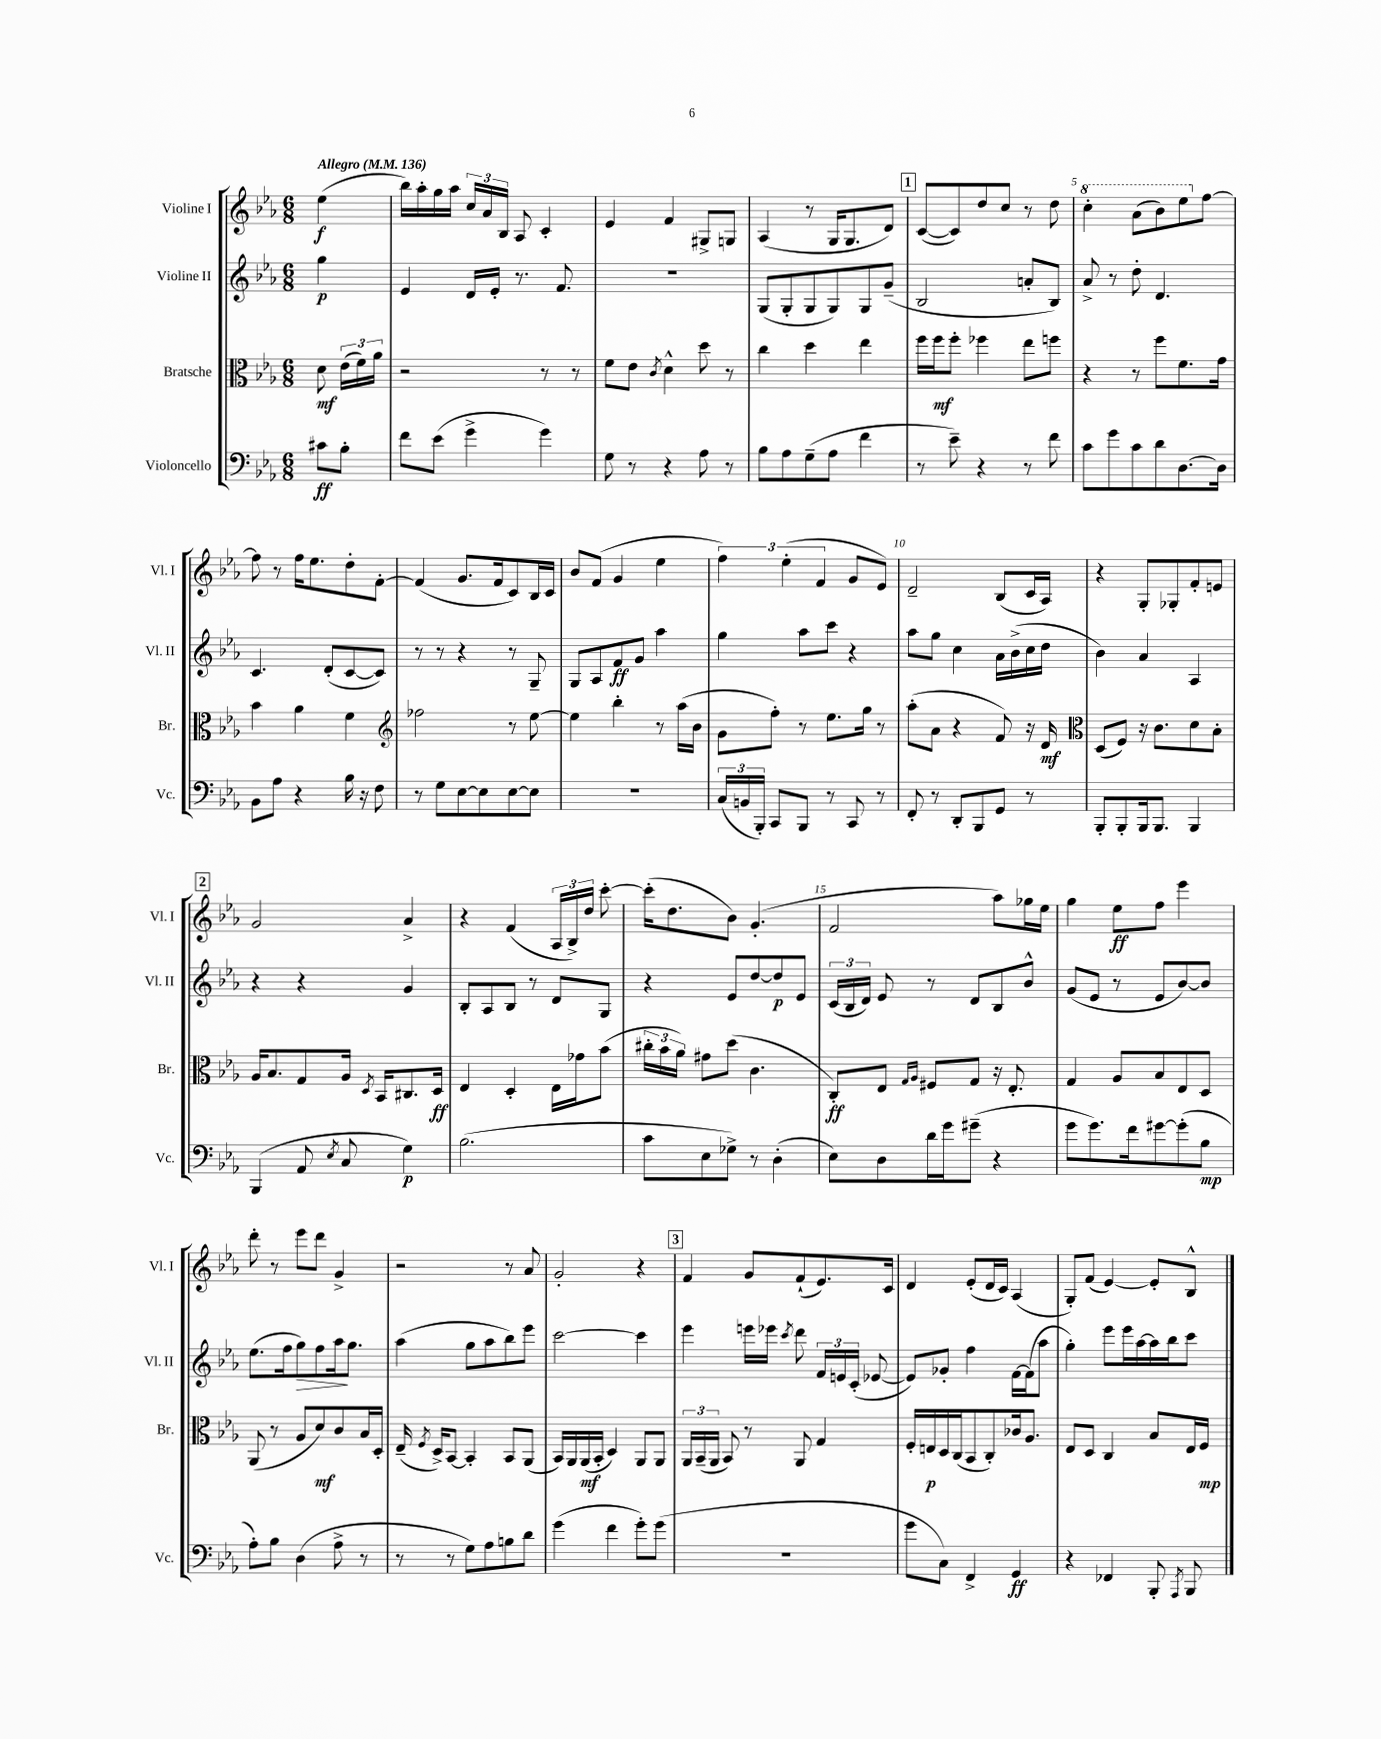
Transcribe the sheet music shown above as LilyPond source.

<<
\new StaffGroup <<
\new Staff = "s0" \with { instrumentName = "Violine I" shortInstrumentName = "Vl. I" } {
    \clef treble \key ees \major \numericTimeSignature \time 6/8 \partial 4 \tempo "Allegro" 4 = 136
    \autoBeamOff ees''4\f( |
    bes''16[) aes''16-. g''16 aes''16] \tuplet 3/2 { c''16[ aes'16 bes16] } aes8 c'4-. |
    ees'4 f'4 gis8[-> g8] |
    aes4( r8 g16[ g8. d'8]) |
    \mark \markup { \box "1" } c'8[~( c'8) d''8 c''8] r8 d''8 |
    \ottava #1 c'''4-. aes''8[( bes''8) ees'''8 \ottava #0 f''8]~ |
    f''8 r8 f''16[ ees''8. d''8-. f'8]~-. |
    f'4( g'8.[ f'16 c'8) bes16 c'16] |
    bes'8[ f'8]( g'4 ees''4 |
    \tuplet 3/2 { f''4) ees''4-.( f'4 } g'8[ ees'8]) |
    d'2-- bes8[( c'16 aes16]) |
    r4 g8[-. ges8-. f'8-. e'8] |
    \mark \markup { \box "2" } g'2 aes'4-> |
    r4 f'4( \tuplet 3/2 { aes16[ bes16->) d''16] } c'''8~-. |
    c'''16[-.( d''8. bes'8]) g'4.-.( |
    f'2 aes''8[) ges''16 ees''16] |
    g''4 ees''8[\ff f''8] ees'''4 |
    d'''8-. r8 ees'''8[ d'''8] g'4-> |
    r2 r8 aes'8 |
    g'2-. r4 |
    \mark \markup { \box "3" } f'4 g'8[ f'8-!( ees'8.) c'16] |
    d'4 ees'8[-.( d'16 c'16]) aes4( |
    g8[-.) f'8]( ees'4~) ees'8[-. bes8]-^ \bar "|." |
}
\new Staff = "s1" \with { instrumentName = "Violine II" shortInstrumentName = "Vl. II" } {
    \clef treble \key ees \major \numericTimeSignature \time 6/8 \partial 4
    \autoBeamOff g''4\p |
    ees'4 d'16[ ees'16]-. r8. f'8. |
    R2. |
    g8[( g8-. g8 g8) g8 g'8]--( |
    \mark \markup { \box "1" } bes2 a'8[-. bes8]) |
    aes'8-> r8 d''8-. d'4. |
    c'4. d'8[-.( c'8~ c'8]) |
    r8 r8 r4 r8 g8-- |
    g8[ aes8 f'8\ff g'8] aes''4 |
    g''4 aes''8[ c'''8] r4 |
    aes''8[ g''8] c''4 aes'16[ bes'16->( c''16 d''16] |
    bes'4) aes'4 aes4 |
    \mark \markup { \box "2" } r4 r4 g'4 |
    bes8[-. aes8 bes8] r8 d'8[ g8] |
    r4 ees'8[ d''8~ d''8\p ees'8] |
    \tuplet 3/2 { c'16[( bes16 d'16]) } ees'8 r8 d'8[ bes8 bes'8]-^ |
    g'8[( ees'8] r8 ees'8[ bes'8~) bes'8] |
    ees''8.[( f''16 g''8\>) f''8 aes''16\! g''8.] |
    aes''4( g''8[ aes''8 bes''8) ees'''8] |
    c'''2~ c'''4 |
    \mark \markup { \box "3" } ees'''4 e'''16[ ees'''16] \acciaccatura { c'''8 } d'''8 \tuplet 3/2 { f'16[ e'16 c'16]-.( } ees'8~ |
    ees'8[) ges'8]-. f''4 f'16[~ f'16( aes''8] |
    g''4-.) ees'''8[ ees'''16 aes''16~ aes''16 bes''16 c'''8] \bar "|." |
}
\new Staff = "s2" \with { instrumentName = "Bratsche" shortInstrumentName = "Br." } {
    \clef alto \key ees \major \numericTimeSignature \time 6/8 \partial 4
    \autoBeamOff d'8\mf \tuplet 3/2 { ees'16[( f'16) aes'16] } |
    r2 r8 r8 |
    f'8[ ees'8] \acciaccatura { c'8 } d'4-^ d''8 r8 |
    c''4 d''4 ees''4 |
    \mark \markup { \box "1" } f''16[ f''16\mf f''8]-. fes''4 ees''8[ f''8] |
    r4 r8 f''8[ f'8. g'16] |
    bes'4 aes'4 f'4 |
    \clef treble fes''2 r8 ees''8~ |
    ees''4 bes''4-. r8 aes''16[( bes'16] |
    g'8[ f''8]-.) r8 ees''8.[ g''16] r8 |
    aes''8[-.( aes'8] r4 f'8) r16 d'16\mf |
    \clef alto d8[( f8]) r16 c'8.[ d'8 bes8]-. |
    \mark \markup { \box "2" } aes16[ bes8. g8 aes16] \acciaccatura { d8 } bes,16[ cis8. d16]\ff |
    ees4 d4-. ees16[ ges'16 bes'8]( |
    \tuplet 3/2 { cis''16[-. bes'16 aes'16]) } gis'8[ d''8]( c'4. |
    c8[-.\ff) ees8] \grace { g16[ aes16] } fis8[ g8] r16 ees8.-. |
    g4 aes8[ bes8 ees8 d8] |
    aes,8( r8 aes8[ d'8\mf) c'8 bes16 d16]-. |
    ees16--( \acciaccatura { f8 } d16[->) bes,8]~ bes,4-. bes,8[ aes,8]( |
    bes,16[) aes,16 aes,16\mf( bes,16]-. d4) aes,8[ aes,8] |
    \mark \markup { \box "3" } \tuplet 3/2 { aes,16[ bes,16--( aes,16] } bes,8) r8 aes,8 g4 |
    f16[-. e16\p d16 c16( bes,8 c8-.) ces'16 aes8.] |
    ees8[ d8] c4 bes8[ ees16 f16]\mp \bar "|." |
}
\new Staff = "s3" \with { instrumentName = "Violoncello" shortInstrumentName = "Vc." } {
    \clef bass \key ees \major \numericTimeSignature \time 6/8 \partial 4
    \autoBeamOff cis'8[\ff bes8]-. |
    f'8[ ees'8]( g'4-> g'4) |
    g8 r8 r4 aes8 r8 |
    bes8[ aes8 g8--( aes8] f'4 |
    \mark \markup { \box "1" } r8 ees'8--) r4 r8 f'8 |
    c'8[ g'8 c'8 d'8 d8.~ d16] |
    bes,8[ aes8] r4 bes16 r16 f8 |
    r8 g8[ ees8~ ees8 ees8~ ees8] |
    R2. |
    \tuplet 3/2 { c16[( b,16 bes,,16]-.) } c,8[ bes,,8] r8 c,8 r8 |
    f,8-. r8 d,8[-. bes,,8 g,8] r8 |
    bes,,8[-. bes,,8-. bes,,16 bes,,8.] bes,,4 |
    \mark \markup { \box "2" } bes,,4( aes,8 \acciaccatura { ees8 } c8 g4\p) |
    bes2.( |
    c'8[ ees8 ges8]->) r8 d4-.( |
    ees8[) d8 d'16 g'16 gis'8]--( r4 |
    g'8[ g'8.) f'16 gis'8~ gis'8-.( bes8]\mp |
    aes8[-.) bes8] d4( aes8-> r8 |
    r8 r8 g8[) aes8 b8 d'8] |
    g'4( f'4 g'8[-.) g'8]( |
    \mark \markup { \box "3" } R2. |
    g'8[ c8]) f,4-> g,4\ff |
    r4 fes,4 bes,,8-. \acciaccatura { aes,,8 } bes,,8 \bar "|." |
}
>>
>>
\layout { \context { \Score \override BarNumber.break-visibility = ##(#f #t #t) barNumberVisibility = #(every-nth-bar-number-visible 5) } }
